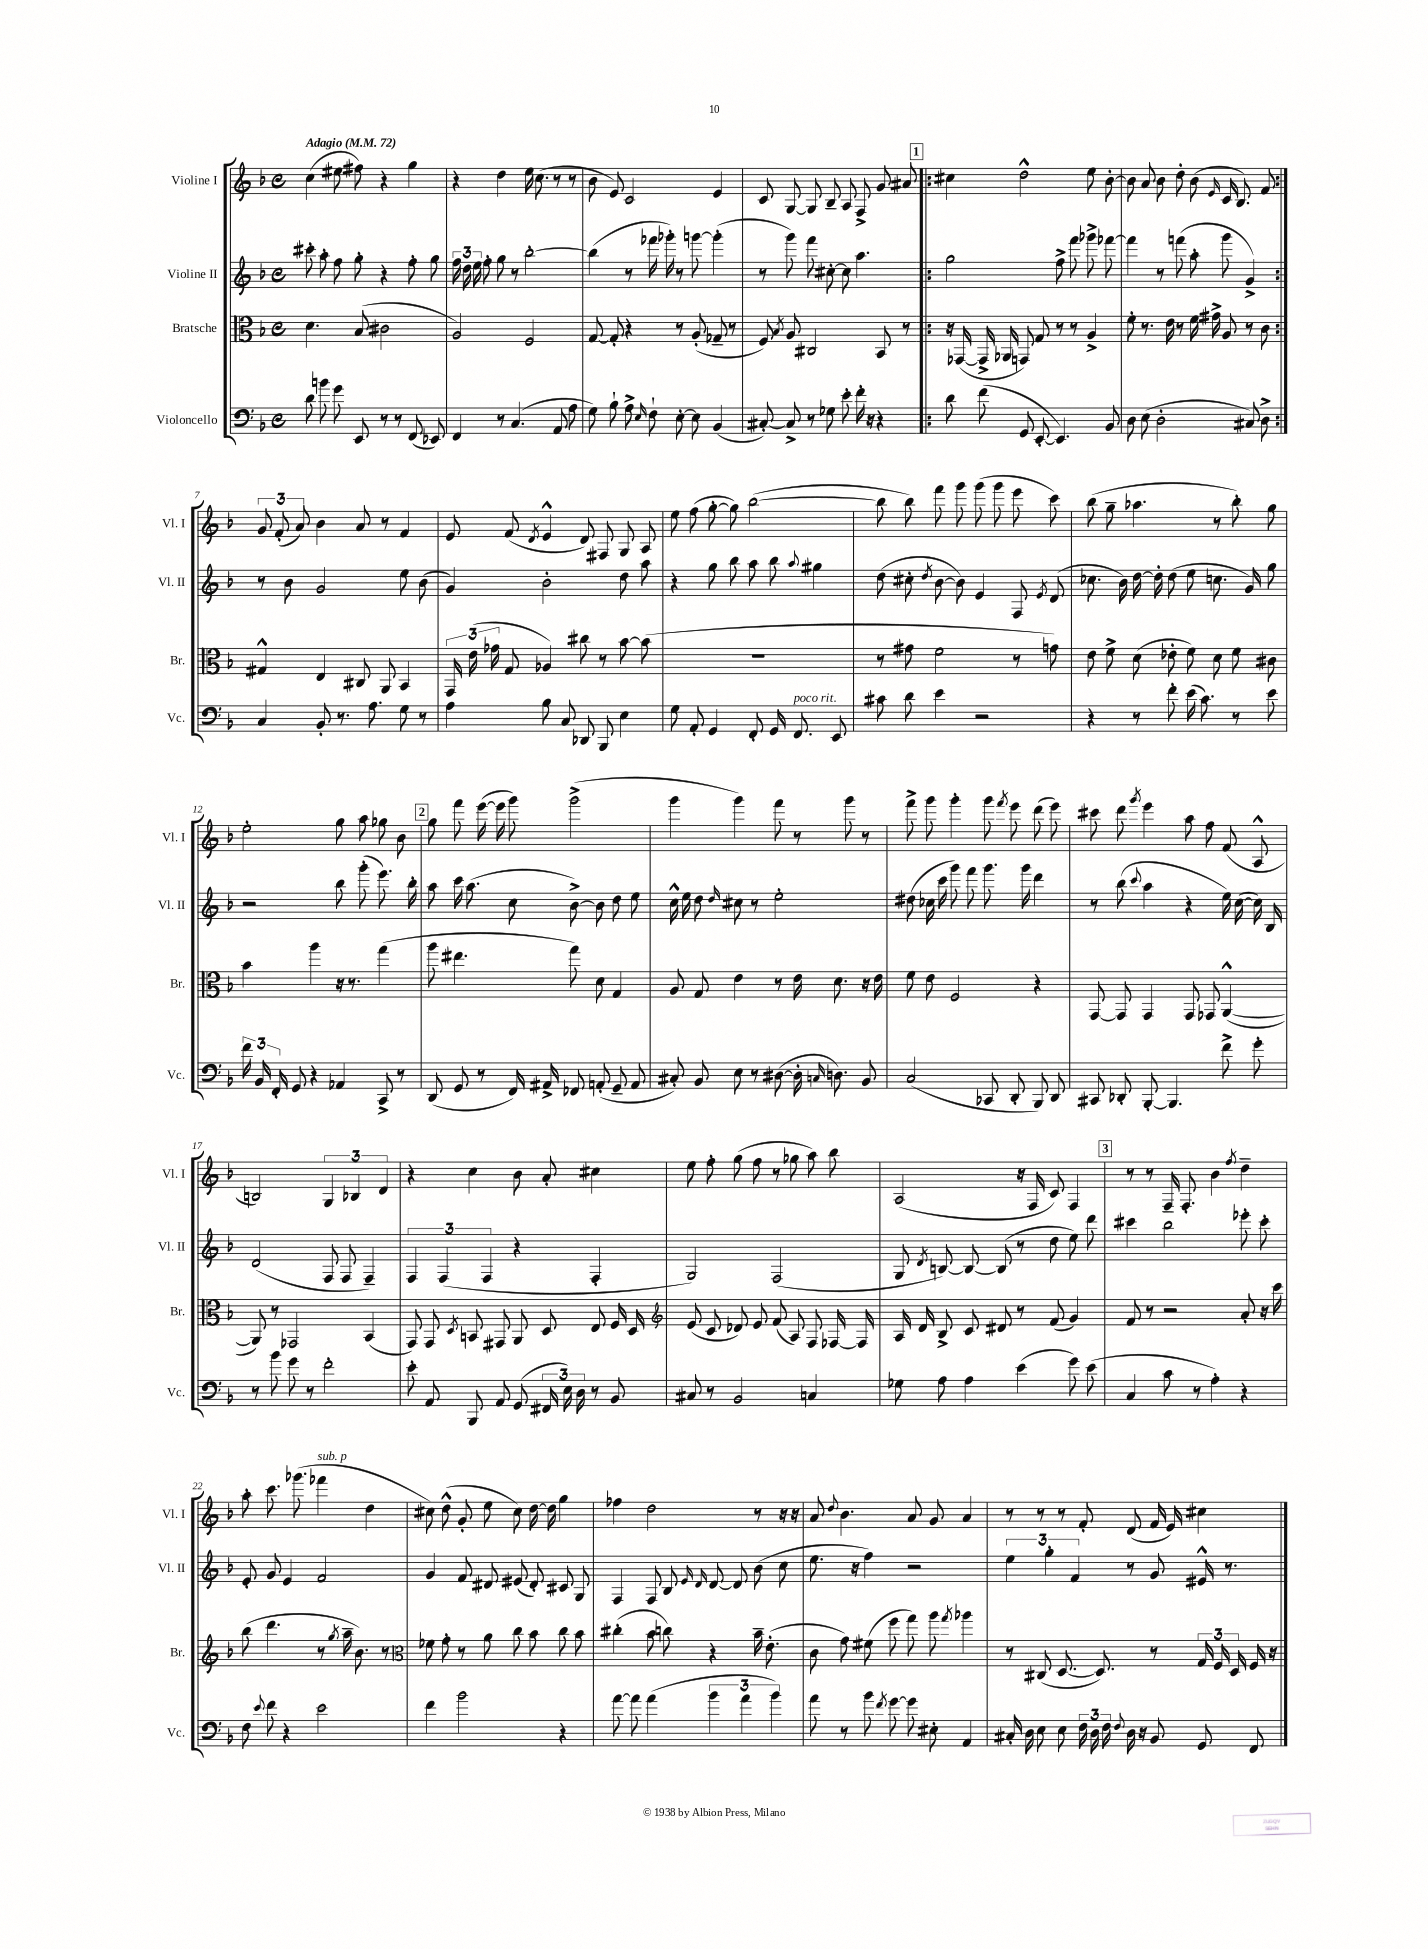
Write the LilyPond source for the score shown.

<<
\new StaffGroup <<
\new Staff = "s0" \with { instrumentName = "Violine I" shortInstrumentName = "Vl. I" } {
    \clef treble \key f \major \defaultTimeSignature \time 4/4 \tempo "Adagio" 4 = 72
    \autoBeamOff c''4( eis''8 fis''8) r4 g''4 |
    r4 d''4 e''16 c''8.( r8 r8 |
    bes'8 e'8) c'2 e'4 |
    c'8 g8~ g8 bes8-- a8 f8-> g'8 ais'8 |
    \repeat volta 2 { \mark \markup { \box "1" } cis''4 d''2-^ e''8 bes'8~-. |
    bes'8 a'8 bes'8 d''8-. bes'8( \grace { e'16 } c'16 bes8.) f'8 | }
    \tuplet 3/2 { g'8 f'8-.( a'8) } bes'4 a'8 r8 f'4 |
    e'8 f'8( \acciaccatura { d'8 } e'4-^ d'8) fis8 g8 a8 |
    e''8 f''8( g''8~-. g''8) bes''2~( |
    bes''8 bes''8) f'''8 g'''8 g'''8( g'''8 e'''8 c'''8) |
    bes''8( g''8-- aes''4. r8 bes''8-.) g''8 |
    e''2-. g''8 a''8 ges''8 bes'8 |
    \mark \markup { \box "2" } g''8 f'''8 e'''16~( e'''16 g'''8) g'''2->( |
    g'''4 g'''4) f'''8 r8 g'''8 r8 |
    f'''8-> g'''8 g'''4-. g'''8 \acciaccatura { f'''8 } e'''8 d'''8( e'''8) |
    cis'''8 d'''8 \acciaccatura { g'''8 } e'''4 a''8 f''8 f'8( a8-^ |
    b2) \tuplet 3/2 { g4 bes4 d'4 } |
    r4 c''4 bes'8 a'8-. cis''4 |
    e''8 f''8-. g''8( f''8 r8 ges''8 a''8) bes''8 |
    a2( r16 f16 c'8) f4 |
    \mark \markup { \box "3" } r8 r8 f16-- f8.-. bes'4 \acciaccatura { f''8 } d''4-- |
    a''8-. c'''8. ges'''8.( fes'''4^\markup { \italic "sub. p" } d''4 |
    cis''8) d''8-^( g'8-. e''8 cis''8) d''16~ d''16 g''4 |
    fes''4 d''2 r8 r16 r16 |
    a'8 \appoggiatura { d''8 } bes'4. a'8 g'8 a'4 |
    r8 r8 r8 f'8-. d'8( f'16 e'16) cis''4 \bar "|." |
}
\new Staff = "s1" \with { instrumentName = "Violine II" shortInstrumentName = "Vl. II" } {
    \clef treble \key f \major \defaultTimeSignature \time 4/4
    \autoBeamOff cis'''8-. a''8-. f''8 g''8-. r4 f''8-. g''8 |
    \tuplet 3/2 { f''16 d''16 e''16 } f''8-. g''8 r8 bes''2~-. |
    bes''4( r8 fes'''16 ges'''16-.) r8 g'''8~ g'''4-.( |
    r8 g'''8) f'''8 cis''8~-. cis''8 a''4. |
    \repeat volta 2 { \mark \markup { \box "1" } g''2 f''8-> f'''8 ges'''8-> fes'''8~ |
    fes'''4 r8 f'''8( a''8-. g'''8 g'4->) | }
    r8 bes'8 g'2 e''8 bes'8( |
    g'4) bes'2-. d''8 a''8 |
    r4 g''8 bes''8 a''8 bes''8 \appoggiatura { a''8 } gis''4 |
    d''8( cis''8-. \acciaccatura { d''8 } bes'8~ bes'8) e'4 f8 \acciaccatura { e'8 } d'8( |
    ces''8. bes'16) d''16~ d''16-. d''8( e''8 c''8. g'16) g''8 |
    r2 bes''8 g'''8-.( e'''8.) bes''16-. |
    \mark \markup { \box "2" } a''8 c'''16 a''8.( c''8 bes'8~->) bes'8 d''8 e''8 |
    c''16-^ e''16 d''8 \grace { d''16 } cis''8 r8 e''2-. |
    dis''8( ces''16 c'''16 g'''8) f'''8 g'''8. g'''16 d'''4 |
    r8 bes''8( \appoggiatura { c'''8 } a''4 r4 e''16) c''16~( c''16) bes16 |
    d'2( f8 f8 f4--) |
    \tuplet 3/2 { f4 f4( f4 } r4 f4-. |
    g2) f2( |
    g8 \acciaccatura { d'8 } b8~) b8~ b8( r8 d''8 e''8) d'''8 |
    \mark \markup { \box "3" } cis'''4 bes''2 ees'''8-. cis'''8-. |
    e'8-. g'8 e'4 f'2 |
    g'4 f'8 dis'8 eis'8( dis'8-.) cis'8 g8 |
    f4 f8 bes8 \grace { e'16 d'16 } d'8~ d'8 bes'8( c''8 |
    e''8. r16 f''4) r2 |
    \tuplet 3/2 { e''4 g''4-. f'4 } r8 g'8 eis'16-^ r8. \bar "|." |
}
\new Staff = "s2" \with { instrumentName = "Bratsche" shortInstrumentName = "Br." } {
    \clef alto \key f \major \defaultTimeSignature \time 4/4
    \autoBeamOff d'4. bes8( cis'2 |
    a2) f2 |
    g8~ g8-. r4 r8 a8-.( ges8-- r8 |
    f8) \acciaccatura { bes8 } a8 cis2 bes,8 r8 |
    \repeat volta 2 { \mark \markup { \box "1" } r16 ges,16~( ges,16-> aes,16 g,8) g8 r8 r8 a4-> |
    f'8-. r8. e'16 r8 f'16 gis'16-> a8 r8 c'8 | }
    gis4-^ e4 cis8 a,8 bes,4 |
    \tuplet 3/2 { g,16 e'16( ges'16 } g8 aes4) cis''8 r8 bes'8~ bes'8( |
    R1 |
    r8 gis'8 f'2 r8 g'8) |
    e'8 f'8-> d'8( ees'8-. f'8) d'8 f'8 cis'8 |
    bes'4 a''4 r16 r8. g''4( |
    \mark \markup { \box "2" } a''8 eis''4. g''8) d'8 g4 |
    a8 g8 e'4 r8 e'16 d'8. r16 e'16 |
    f'8 e'8 f2 r4 |
    g,8~ g,8 g,4 g,8 ges,8 a,4~-^( |
    a,8) r8 ges,2 bes,4( |
    g,8) g,8 \acciaccatura { d8 } b,8 gis,8 a,8 d8 e8 f16 d16 |
    \clef treble e'8( c'8 des'8) e'8 f'8( a8) f8 fes16~ fes16 |
    a16 d'16 bes8-> c'8 dis'8 r8 f'8( g'4) |
    \mark \markup { \box "3" } f'8 r8 r2 a'8-. r16 c'''16 |
    bes''8( d'''4. r8 \acciaccatura { g''8 } a''16-- bes'8.) r8 |
    \clef alto fes'8 g'8-. r8 a'8 c''8 bes'8 c''8 bes'8 |
    cis''4-.( bes'8 c''8) r4 bes'16-- e'8.-.( |
    c'8 g'8) fis'8( f''8 g''8) a''8 \acciaccatura { g''8 } aes''4 |
    r8 cis8( d8.~ d8.) r8 \tuplet 3/2 { g16 f16 d16 } f16 r16 \bar "|." |
}
\new Staff = "s3" \with { instrumentName = "Violoncello" shortInstrumentName = "Vc." } {
    \clef bass \key f \major \defaultTimeSignature \time 4/4
    \autoBeamOff d'8 b'8 g'8 e,8 r8 r8 f,8( ees,8) |
    f,4 r8 c4.( a,8 a8 |
    g8) bes8-! a8-> \grace { e16 } f8-! e8~-. e8 bes,4( |
    cis8~-.) cis8-> r8 ges8 e'8-. f'16-. r16 r4 |
    \repeat volta 2 { \mark \markup { \box "1" } d'8 f'8( g,8 e,8~-. e,4.) bes,8 |
    d8 e8( d2-. cis8) d8-> | }
    c4 bes,8-. r8. a8. g8 r8 |
    a4 bes8 c8 des,8 bes,,8 e4 |
    g8 a,8-. g,4 f,8-. g,16 f,8.^\markup { \italic "poco rit." } e,8 |
    cis'8 d'8 e'4 r2 |
    r4 r8 f'8-. e'16( c'8.) r8 e'8 |
    \tuplet 3/2 { f'16 bes,16 f,16-. } g,8 r4 aes,4 c,8-> r8 |
    \mark \markup { \box "2" } d,8( g,8 r8 f,16) ais,16-> fes,8 a,8-.( g,8-- a,8 |
    cis8-.) bes,8 e8 r8 dis8~( dis16-. \grace { c16 } d8.) bes,8 |
    c2( ces,8 d,8-. bes,,8) d,8 |
    cis,8 des,8-. bes,,8~-. bes,,4. f'8-> g'8-. |
    r8 bes'8 g'8 r8 f'2-. |
    e'8-. a,8 bes,,8 a,8 g,8( \tuplet 3/2 { fis,16 e16) d16 } r8 bes,8 |
    cis8 r8 bes,2 c4 |
    ges8 a8 a4 e'4( g'8) e'8( |
    \mark \markup { \box "3" } c4 c'8 r8 a4-.) r4 |
    f8 \appoggiatura { e'8 } f'8 r4 e'2 |
    f'4 bes'2 r4 |
    a'8~ a'8 a'4( \tuplet 3/2 { bes'4 a'4 bes'4) } |
    a'8 r8 bes'8 \acciaccatura { f'8 } g'8~ g'8 eis8-. a,4 |
    cis16-. d16 e8 e8 \tuplet 3/2 { f16 d16 f16 } \appoggiatura { f8 } d16 r16 bes,8 g,8 f,8 \bar "|." |
}
>>
>>
